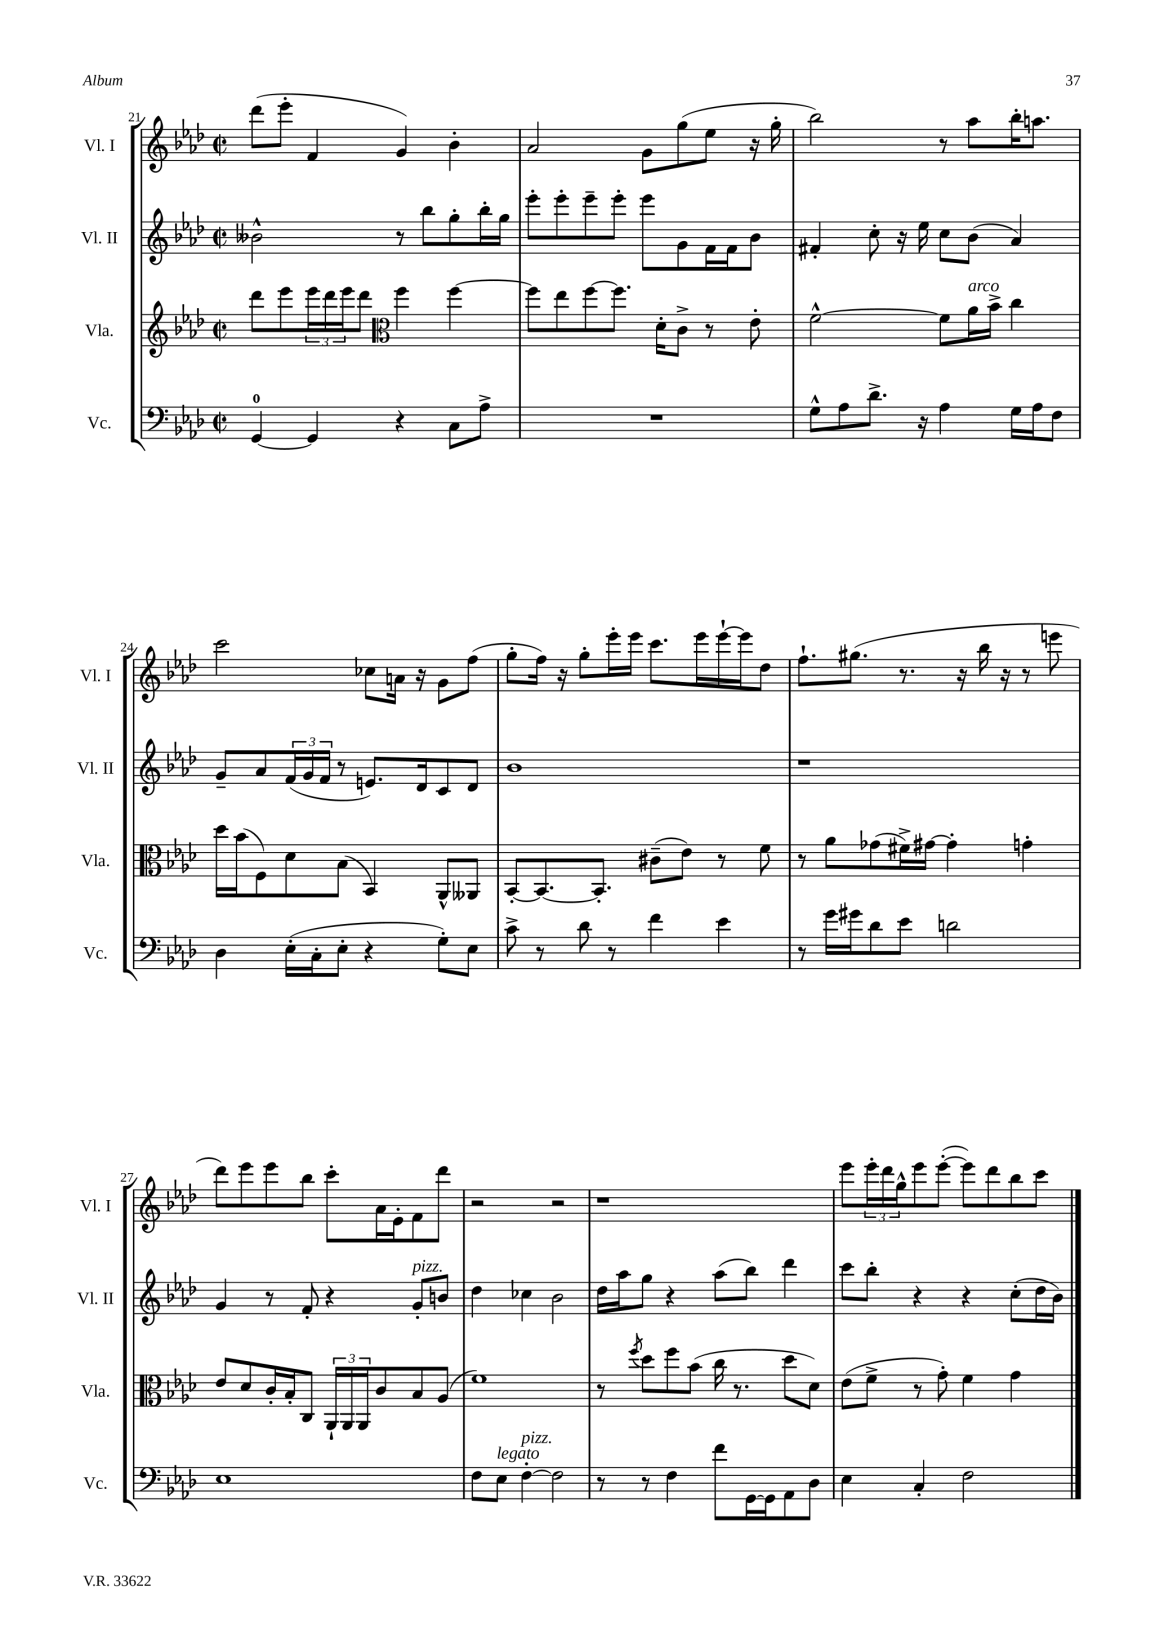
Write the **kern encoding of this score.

**kern	**kern	**kern	**kern
*staff4	*staff3	*staff2	*staff1
*clefF4	*clefG2	*clefG2	*clefG2
*k[b-e-a-d-]	*k[b-e-a-d-]	*k[b-e-a-d-]	*k[b-e-a-d-]
*M2/2	*M2/2	*M2/2	*M2/2
*met(c|)	*met(c|)	*met(c|)	*met(c|)
[4GG	8ddd-	2b--^^	(8ddd-
.	8eee-	.	8eee-'
4GG]	24eee-	.	4f
.	24ddd-	.	.
.	24eee-	.	.
.	8ddd-	.	.
*	*clefC3	*	*
4r	4ff	8r	4g)
.	.	8bb-	.
8C	[4ff	8gg'	4b-'
8A-^	.	16bb-'	.
.	.	16gg	.
=	=	=	=
1r	8ff]	8eee-'	2a-
.	8ee-	8eee-'	.
.	[8ff	8eee-~	.
.	8.ff]	8eee-'	.
.	.	8eee-	8g
.	16d-'	.	.
.	8c^	8g	(8gg
.	8r	16f	8ee-
.	.	16f	.
.	8e-'	8b-	16r
.	.	.	16gg'
=	=	=	=
8G^^	[2f^^	4f#'	2bb-)
8A-	.	.	.
8.d-^	.	8cc'	.
.	.	16r	.
16r	.	16ee-	.
4A-	8f]	8cc	8r
.	16a-	(8b-	8aa-
.	16b-^	.	.
16G	4cc	4a-)	16bb-'
16A-	.	.	8.aa
8F	.	.	.
=	=	=	=
4D-	16dd-	8g~	2ccc
.	(16b-	.	.
.	8F)	8a-	.
(16E-'	8d-	(24f	.
.	.	24g	.
16C'	.	.	.
.	.	24f	.
8E-'	(8B-	8r	.
4r	4BB-)	8.e)	8cc-
.	.	.	16a
.	.	16d-	16r
8G')	8AA-^^	8c	8g
8E-	8AA--	8d-	(8ff
=	=	=	=
8c^	[8BB-'	1b-	8gg'
8r	8.BB-_	.	16ff)
.	.	.	16r
8d-	.	.	8gg'
.	8.BB-']	.	.
8r	.	.	16eee-'
.	.	.	16eee-
4f	(8c#~	.	8.ccc
.	8e-)	.	.
.	.	.	16eee-
4e-	8r	.	[16eee-`
.	.	.	16eee-]
.	8f	.	8dd-
=	=	=	=
8r	8r	1r	8.ff`
16g	8a-	.	.
16g#	.	.	(8.gg#
8d-	(8g-	.	.
8e-	16f#^)	.	8.r
.	[16g#	.	.
2d	4g#']	.	.
.	.	.	16r
.	.	.	16bb-
.	.	.	16r
.	4g'	.	8r
.	.	.	8eee
=	=	=	=
1E-	8e-	4g	8ddd-)
.	8d-	.	8eee-
.	16c'	8r	8eee-
.	16B-'	.	.
.	8C	8f'	8bb-
.	24AA-`	4r	8ccc'
.	24AA-	.	.
.	24AA-	.	.
.	8c	.	16a-
.	.	.	16e-'
.	8B-	8g'	8f
.	(8A-	8b	8ddd-
=	=	=	=
8F	1f)	4dd-	2r
8E-	.	.	.
[4F'	.	4cc-	.
2F]	.	2b-	2r
=	=	=	=
8r	8r	16dd-	1r
.	.	16aa-	.
.	8qff	.	.
8r	8dd-	8gg	.
4F	8ff	4r	.
.	(8b-	.	.
8f	16cc	(8aa-	.
.	8.r	.	.
[16GG	.	8bb-)	.
16GG]	.	.	.
8AA-	8dd-	4ddd-	.
8D-	8d-)	.	.
=	=	=	=
4E-	(8e-	8ccc	8eee-
.	8f^	8bb-'	24eee-'
.	.	.	24ddd-
.	.	.	24gg^^
4C'	8r	4r	8eee-
.	8g')	.	([8eee-'
2F	4f	4r	8eee-])
.	.	.	8ddd-
.	4g	(8cc'	8bb-
.	.	16dd-	8ccc
.	.	16b-)	.
==	==	==	==
*-	*-	*-	*-
